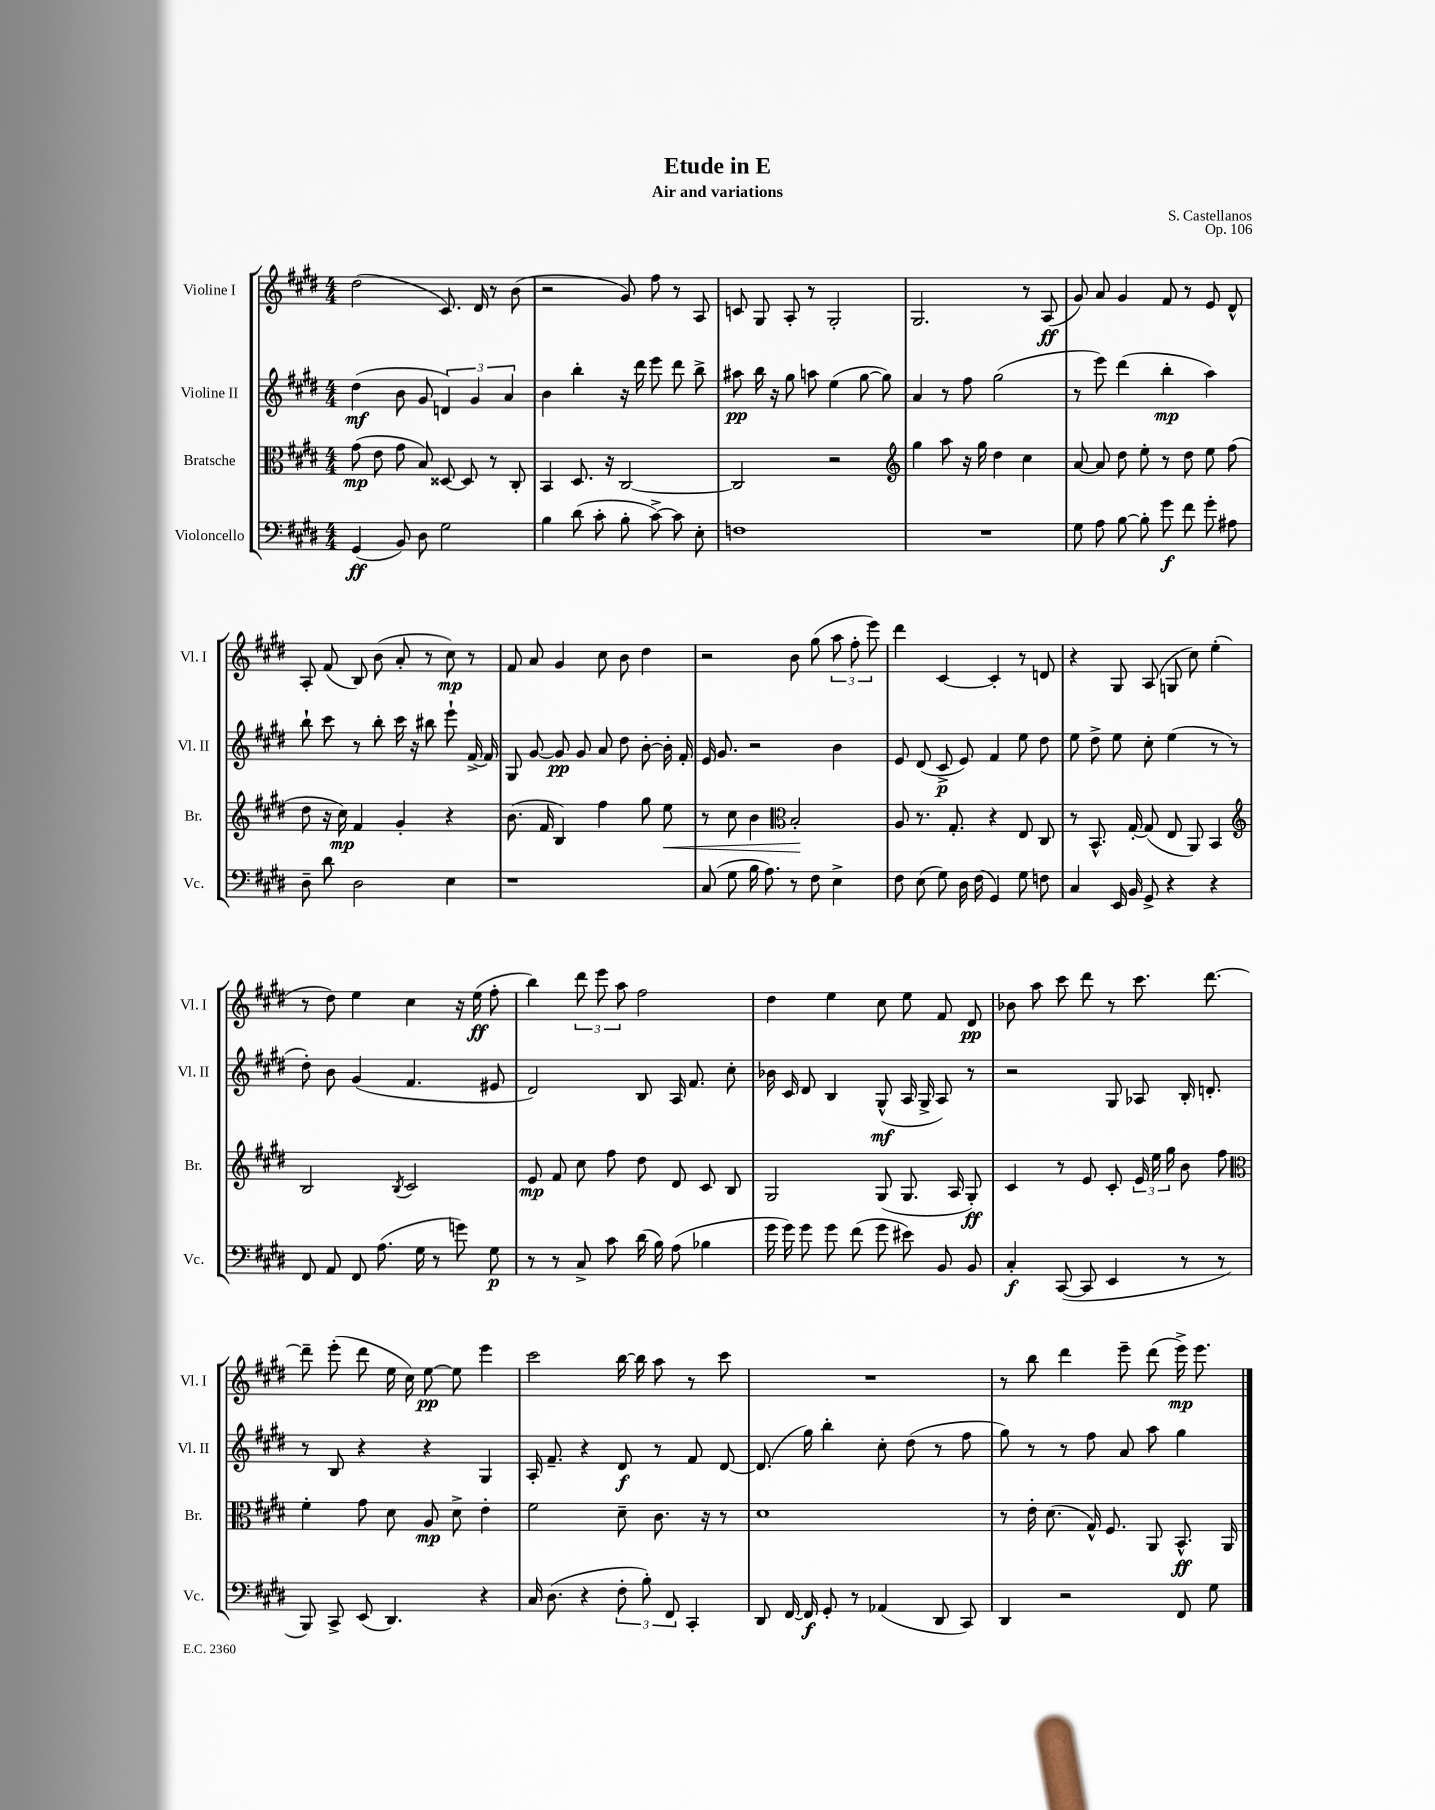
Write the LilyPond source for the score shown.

\header { title = "Etude in E" composer = "S. Castellanos" subtitle = "Air and variations" opus = "Op. 106" }
<<
\new StaffGroup <<
\new Staff = "s0" \with { instrumentName = "Violine I" shortInstrumentName = "Vl. I" } {
    \clef treble \key e \major \numericTimeSignature \time 4/4
    \autoBeamOff dis''2( cis'8.) dis'16 r8 b'8( |
    r2 gis'8) fis''8 r8 a8 |
    c'8 gis8 a8-. r8 gis2-. |
    gis2. r8 a8\ff( |
    gis'8) a'8 gis'4 fis'8 r8 e'8 dis'8-^ |
    a8-. fis'8( b8) b'8( a'8-. r8 cis''8\mp) r8 |
    fis'8 a'8 gis'4 cis''8 b'8 dis''4 |
    r2 b'8 gis''8( \tuplet 3/2 { a''8 fis''8-. e'''8) } |
    dis'''4 cis'4~ cis'4-. r8 d'8 |
    r4 gis8 a8( g8 cis''8) e''4-.( |
    r8 dis''8) e''4 cis''4 r16 e''16\ff( fis''8-. |
    b''4) \tuplet 3/2 { dis'''8 e'''8 a''8 } fis''2 |
    dis''4 e''4 cis''8 e''8 fis'8 dis'8\pp |
    bes'8 a''8 cis'''8 dis'''8 r8 cis'''8. dis'''8.~ |
    dis'''8-- e'''8-.( dis'''8 e''16 cis''16) e''8~\pp e''8 e'''4 |
    cis'''2 b''16~ b''16 a''8 r8 cis'''8 |
    R1 |
    r8 b''8 dis'''4 e'''8-- dis'''8( e'''16->\mp) e'''8. \bar "|." |
}
\new Staff = "s1" \with { instrumentName = "Violine II" shortInstrumentName = "Vl. II" } {
    \clef treble \key e \major \numericTimeSignature \time 4/4
    \autoBeamOff dis''4\mf( b'8 gis'8 \tuplet 3/2 { d'4) gis'4 a'4 } |
    b'4 b''4-. r16 dis'''16 e'''8 dis'''8 b''8-> |
    ais''8\pp b''16 r16 gis''8 a''8 e''4( gis''8~ gis''8) |
    a'4 r8 fis''8 gis''2( |
    r8 e'''8) dis'''4( b''4-.\mp a''4) |
    b''8-! cis'''8 r8 b''8-. cis'''16 r16 bis''8 e'''8-! fis'16~-> fis'16 |
    gis8 gis'8~ gis'8\pp gis'8 a'8 dis''8 b'8~-. b'16-. fis'16-. |
    e'16 gis'8. r2 b'4 |
    e'8 dis'8( cis'8->\p e'8) fis'4 e''8 dis''8 |
    e''8 dis''8-> e''8 cis''8-. e''4( r8 r8 |
    dis''8-.) b'8 gis'4( fis'4. eis'8 |
    dis'2) b8 a16 fis'8. cis''8-. |
    bes'16 cis'16 dis'8 b4 gis8-^\mf( a16 gis16-> a8) r8 |
    r2 gis8 aes8 b16-. d'8.-. |
    r8 b8 r4 r4 gis4 |
    a16-. fis'8.-- r4 dis'8\f r8 fis'8 dis'8~ |
    dis'8.( gis''16) b''4-. cis''8-. dis''8( r8 fis''8 |
    gis''8) r8 r8 fis''8 a'8 a''8 gis''4 \bar "|." |
}
\new Staff = "s2" \with { instrumentName = "Bratsche" shortInstrumentName = "Br." } {
    \clef alto \key e \major \numericTimeSignature \time 4/4
    \autoBeamOff gis'8\mp( e'8 gis'8 b8) disis8~ disis8 r8 cis8-. |
    b,4 dis8. r16 cis2~ |
    cis2 r2 |
    \clef treble gis''4 a''8 r16 gis''16 dis''4 cis''4 |
    a'8~ a'8 dis''8 e''8-. r8 dis''8 e''8 fis''8( |
    dis''8 r16 cis''16\mp) fis'4 gis'4-. r4 |
    b'8.( fis'16 b4) fis''4 gis''8 e''8\< |
    r8 cis''8 b'4 \clef alto b2-.\! |
    a8 r8. gis8.-. r4 e8 cis8 |
    r8 b,8.-^ gis16~-. gis8( e8 a,8) b,4 |
    \clef treble b2 \acciaccatura { b8 } cis'2 |
    e'8\mp fis'8 cis''8 fis''8 dis''8 dis'8 cis'8 b8 |
    gis2 gis8( gis8. a16 gis8-.\ff) |
    cis'4 r8 e'8 cis'8-. \tuplet 3/2 { e'16 e''16 gis''16 } b'8 fis''8 |
    \clef alto fis'4-. gis'8 dis'8 a8\mp dis'8-> e'4-. |
    fis'2 dis'8-- cis'8. r16 r8 |
    dis'1 |
    r8 e'16-. dis'8.( gis16-^) fis8. a,8 b,8.-^\ff a,16 \bar "|." |
}
\new Staff = "s3" \with { instrumentName = "Violoncello" shortInstrumentName = "Vc." } {
    \clef bass \key e \major \numericTimeSignature \time 4/4
    \autoBeamOff gis,4\ff( b,8) dis8 gis2 |
    b4 dis'8( cis'8-. b8-. cis'8~->) cis'8 e8-. |
    f1 |
    R1 |
    gis8 a8 b8~ b8-. gis'8\f fis'8 gis'8-. ais8 |
    dis8-- dis'8 dis2 e4 |
    r1 |
    cis8( gis8 b16 a8.) r8 fis8 e4-> |
    fis8 e8( gis8) dis16 fis16( gis,4) gis8 f8 |
    cis4 e,16 b,16 gis,8-> r4 r4 |
    fis,8 a,8 fis,8 a8.( gis16 r8 g'8) gis8\p |
    r8 r8 cis8-> cis'8 dis'16( b16) a8( bes4 |
    gis'16 gis'16) gis'8 gis'8 fis'8( gis'8 eis'8) b,8 b,8 |
    cis4-.\f cis,8~( cis,8 e,4 r8 r8 |
    b,,8) cis,8-> e,8( dis,4.) r4 |
    cis16 dis8.( r4 \tuplet 3/2 { fis8-. b8-.) fis,8 } cis,4-. |
    dis,8 fis,16~ fis,16\f gis,8-. r8 aes,4( dis,8 cis,8) |
    dis,4 r2 fis,8 gis8 \bar "|." |
}
>>
>>
\layout { \context { \Score \remove "Bar_number_engraver" } }
